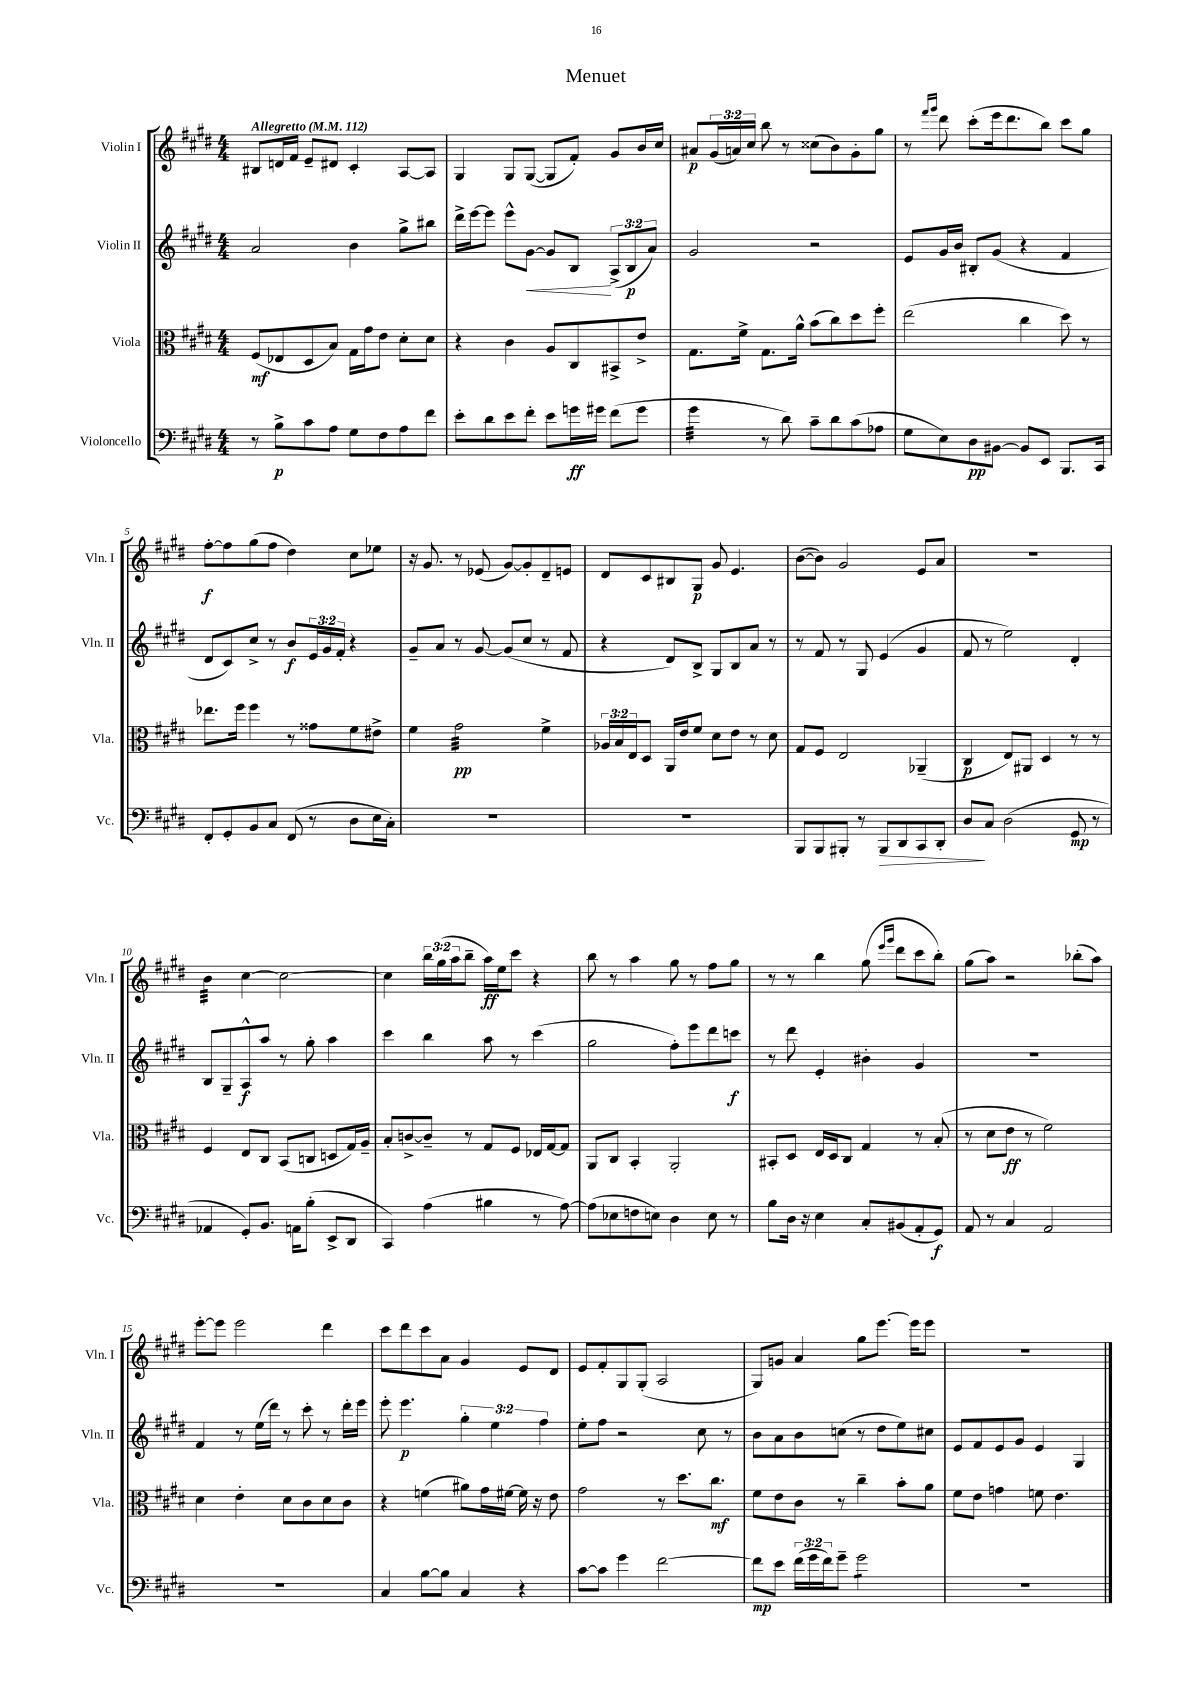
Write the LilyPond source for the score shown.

\header { title = "Menuet" }
<<
\new StaffGroup <<
\new Staff = "s0" \with { instrumentName = "Violin I" shortInstrumentName = "Vln. I" } {
    \clef treble \key e \major \numericTimeSignature \time 4/4 \override Staff.TupletNumber.text = #tuplet-number::calc-fraction-text \tempo "Allegretto" 4 = 112
    bis8 d'16 fis'16 e'8-- dis'8 cis'4-. a8~ a8 |
    gis4 gis8 gis8~( gis8 fis'8-.) gis'8 b'16 cis''16 |
    ais'8\p \tuplet 3/2 { gis'16( a'16) cis''16 } b''8 r8 cisis''8( b'8) gis'8-. gis''8 |
    r8 \grace { fis'''16 gis'''16 } dis'''8 cis'''8-.( e'''16 dis'''8. b''8) cis'''8 gis''8 |
    fis''8~-.\f fis''8 gis''8( fis''8 dis''4) cis''8 ees''8 |
    r16 gis'8. r8 ees'8( gis'8~) gis'8-. dis'8-- e'8 |
    dis'8 cis'8 bis8 gis8\p gis'8 e'4. |
    b'8~( b'8) gis'2 e'8 a'8 |
    R1 |
    b'4:32 cis''4~ cis''2~ |
    cis''4 \tuplet 3/2 { b''16 gis''16( a''16 } b''8-- a''16\ff) e''16 cis'''8 r4 |
    b''8 r8 a''4 gis''8 r8 fis''8 gis''8 |
    r8 r8 b''4 gis''8( \grace { e'''16 gis'''16 } dis'''8 cis'''8 b''8-.) |
    gis''8( a''8) r2 bes''8-.( a''8) |
    e'''8~-. e'''8 e'''2 dis'''4 |
    cis'''8 dis'''8 cis'''8 a'8 gis'4 e'8 dis'8 |
    e'8 fis'8-. gis8 gis8-.( a2 |
    gis8) g'8 a'4 gis''8 e'''8.~ e'''16 e'''8 |
    R1 \bar "|." |
}
\new Staff = "s1" \with { instrumentName = "Violin II" shortInstrumentName = "Vln. II" } {
    \clef treble \key e \major \numericTimeSignature \time 4/4 \override Staff.TupletNumber.text = #tuplet-number::calc-fraction-text
    a'2 b'4 gis''8-> bis''8 |
    dis'''16-> e'''16~ e'''8 e'''8-^ gis'8~\< gis'8 b8\! \tuplet 3/2 { a8->( b8\p a'8) } |
    gis'2 r2 |
    e'8 gis'16 b'16 bis8-. gis'8( r4 fis'4 |
    dis'8 cis'8) cis''8-> r8 b'8\f \tuplet 3/2 { e'16 gis'16 fis'16-. } r4 |
    gis'8-- a'8 r8 gis'8~ gis'8( cis''8 r8 fis'8 |
    r4 dis'8) b8-> gis8 b8 a'8 r8 |
    r8 fis'8 r8 gis8 e'4( gis'4 |
    fis'8 r8 e''2) dis'4-. |
    b8 gis8-- a8-^\f a''8 r8 gis''8-. a''4 |
    cis'''4 b''4 a''8 r8 cis'''4( |
    gis''2 fis''8-.) e'''8 dis'''8 c'''8\f |
    r8 dis'''8 e'4-. bis'4-. gis'4 |
    R1 |
    fis'4 r8 e''16( dis'''16) r8 cis'''8-. r8 dis'''16-. e'''16 |
    e'''8-. e'''4.\p \tuplet 3/2 { gis''4-. e''4 fis''4 } |
    e''8-. fis''8 r2 cis''8 r8 |
    b'8 a'8 b'8 c''8( r8 dis''8 e''8) cis''8 |
    e'8 fis'8 e'8 gis'8 e'4 gis4 \bar "|." |
}
\new Staff = "s2" \with { instrumentName = "Viola" shortInstrumentName = "Vla." } {
    \clef alto \key e \major \numericTimeSignature \time 4/4 \override Staff.TupletNumber.text = #tuplet-number::calc-fraction-text
    fis8\mf( ees8 dis8 b8) gis16 gis'16 e'8 dis'8-. dis'8 |
    r4 cis'4 a8 cis8 bis,8-> e'8-> |
    gis8. fis'16-> gis8. a'16-^ b'8( cis''8) dis''8 fis''8-. |
    e''2( cis''4 dis''8) r8 |
    ees''8. fis''16 fis''4 r8 gisis'8 fis'8 eis'8-> |
    fis'4 gis'2:32\pp fis'4-> |
    \tuplet 3/2 { aes16 b16 e16 } dis8 a,16 e'16 fis'8 dis'8 e'8 r8 dis'8 |
    gis8 fis8 e2 aes,4--( |
    cis4\p e8) ais,8 dis4 r8 r8 |
    fis4 e8 cis8 b,8( c8 d8 gis16) a16-- |
    b8-. c'8~-> c'8-- r8 gis8 fis8 ees16 gis16~ gis8 |
    a,8 cis8 b,4-. a,2-. |
    bis,8-. dis8 e16 dis16 cis8 gis4 r8 b8-.( |
    r8 dis'8 e'8\ff r8 fis'2) |
    dis'4 e'4-. dis'8 cis'8 dis'8 cis'8 |
    r4 f'4( ais'8) gis'16 fis'16~ fis'16 r16 e'8 |
    gis'2 r8 dis''8. cis''8.\mf |
    fis'8 e'8 cis'8 r8 cis''4-- b'8-. a'8 |
    fis'8 e'8 g'4 f'8 e'4. \bar "|." |
}
\new Staff = "s3" \with { instrumentName = "Violoncello" shortInstrumentName = "Vc." } {
    \clef bass \key e \major \numericTimeSignature \time 4/4 \override Staff.TupletNumber.text = #tuplet-number::calc-fraction-text
    r8 b8->\p cis'8 a8 gis8 fis8 a8 fis'8 |
    e'8-. dis'8 e'8 fis'8-. e'8 g'16\ff gis'16 fis'8( gis'8 |
    gis'4:32 r8 dis'8) cis'8-- dis'8 cis'8( aes8 |
    gis8 e8) dis8\pp bis,8~ bis,8 e,8 b,,8. cis,16 |
    fis,8-. gis,8-. b,8 cis8 fis,8( r8 dis8 e16 cis16-.) |
    R1 |
    R1 |
    b,,8 b,,8 bis,,8-. r8 bis,,8\> dis,8 cis,8 dis,8-. |
    dis8\! cis8 dis2( gis,8\mp r8 |
    aes,4 gis,8-.) b,8. a,16 b8-.( e,8-> dis,8 |
    cis,4) a4( bis4 r8 a8~) |
    a8( ees8 f8 e8) dis4 e8 r8 |
    b8 dis16 r16 e4 cis8-. bis,8( a,8-. gis,8\f) |
    a,8 r8 cis4 a,2 |
    R1 |
    cis4 b8~ b8 cis4 r4 |
    cis'8~ cis'8 gis'4 fis'2~ |
    fis'8\mp e'8 \tuplet 3/2 { fis'16( gis'16 fis'16) } gis'8-- gis'2:8 |
    R1 \bar "|." |
}
>>
>>
